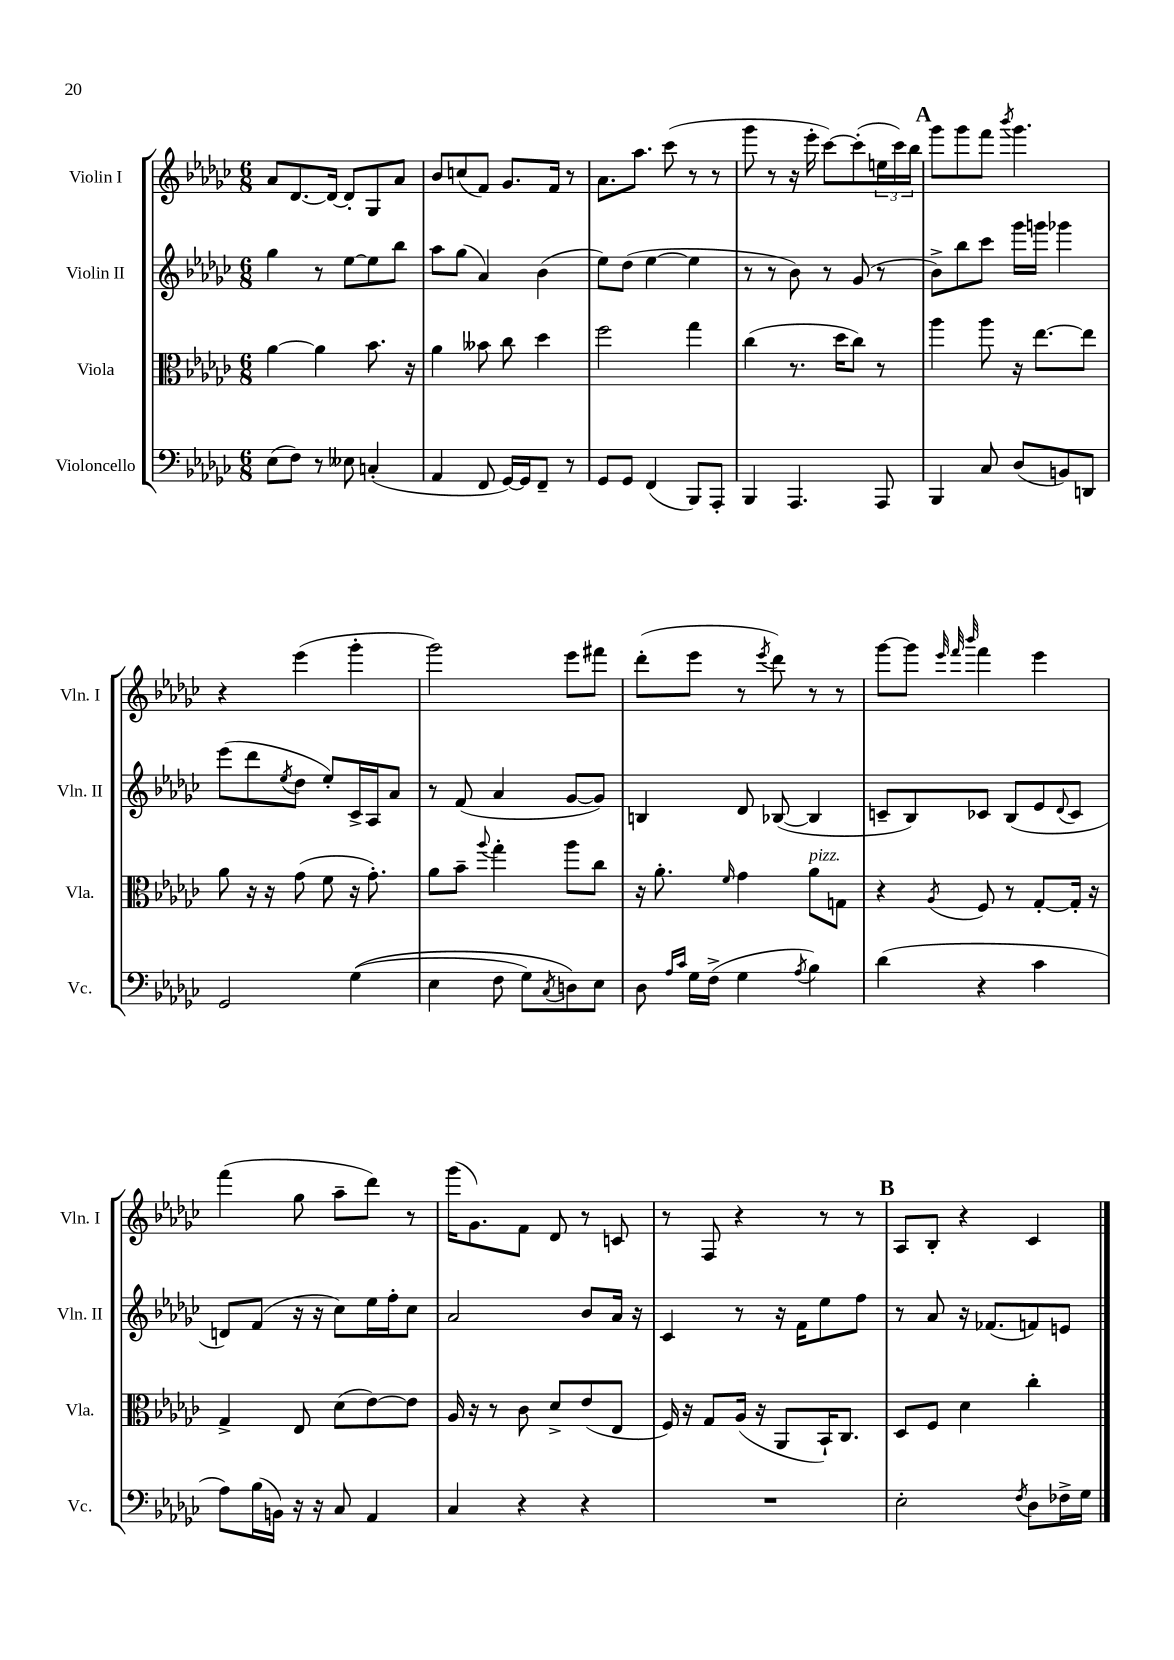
<<
\new StaffGroup <<
\new Staff = "s0" \with { instrumentName = "Violin I" shortInstrumentName = "Vln. I" } {
    \clef treble \key ges \major \numericTimeSignature \time 6/8
    aes'8 des'8.~ des'16~ des'8-. ges8 aes'8 |
    bes'8 c''8( f'8) ges'8. f'16 r8 |
    aes'8. aes''8. ces'''8( r8 r8 |
    ges'''8 r8 r16 ees'''16-. ces'''8~) ces'''8-.( \tuplet 3/2 { e''16 ces'''16) bes''16 } |
    \mark \markup { \bold "A" } ges'''8 ges'''8 f'''8 \acciaccatura { bes'''8 } ges'''4. |
    r4 ees'''4( ges'''4-. |
    ges'''2) ees'''8 fis'''8 |
    des'''8-.( ees'''8 r8 \acciaccatura { ees'''8 } des'''8) r8 r8 |
    ges'''8~ ges'''8 \grace { ees'''32 f'''32 bes'''32 } f'''4 ees'''4 |
    f'''4( ges''8 aes''8-- des'''8) r8 |
    ges'''16( ges'8.) f'8 des'8 r8 c'8 |
    r8 f8 r4 r8 r8 |
    \mark \markup { \bold "B" } aes8 bes8-. r4 ces'4 \bar "|." |
}
\new Staff = "s1" \with { instrumentName = "Violin II" shortInstrumentName = "Vln. II" } {
    \clef treble \key ges \major \numericTimeSignature \time 6/8
    ges''4 r8 ees''8~ ees''8 bes''8 |
    aes''8 ges''8( aes'4) bes'4( |
    ees''8) des''8( ees''4~ ees''4 |
    r8 r8 bes'8) r8 ges'8( r8 |
    \mark \markup { \bold "A" } bes'8->) bes''8 ces'''8 ges'''16 g'''16 ges'''4 |
    ees'''8( des'''8 \acciaccatura { ees''8 } des''8 ees''8-.) ces'16-> aes16 aes'8 |
    r8 f'8( aes'4 ges'8~ ges'8) |
    b4 des'8 bes8~( bes4 |
    c'8-- bes8) ces'8 bes8( ees'8 \appoggiatura { des'8 } ces'8 |
    d'8) f'8( r16 r16 ces''8) ees''16 f''16-. ces''8 |
    aes'2 bes'8 aes'16 r16 |
    ces'4 r8 r16 f'16 ees''8 f''8 |
    \mark \markup { \bold "B" } r8 aes'8 r16 fes'8.( f'8) e'8 \bar "|." |
}
\new Staff = "s2" \with { instrumentName = "Viola" shortInstrumentName = "Vla." } {
    \clef alto \key ges \major \numericTimeSignature \time 6/8
    aes'4~ aes'4 bes'8. r16 |
    aes'4 beses'8 ces''8 des''4 |
    f''2 ges''4 |
    ces''4( r8. des''16 ces''8) r8 |
    \mark \markup { \bold "A" } aes''4 aes''8 r16 ees''8.~ ees''8 |
    aes'8 r16 r16 ges'8( f'8 r16 ges'8.-.) |
    aes'8 bes'8-- \appoggiatura { aes''8 } ges''4-. aes''8 ces''8 |
    r16 aes'8.-. \grace { f'16 } ges'4 aes'8^\markup { \italic "pizz." } g8 |
    r4 \acciaccatura { aes8 } f8 r8 ges8~-. ges16-. r16 |
    ges4-> ees8 des'8( ees'8~) ees'8 |
    aes16 r16 r8 ces'8 des'8-> ees'8( ees8 |
    f16) r16 ges8 aes16( r16 aes,8 bes,16-!) ces8. |
    \mark \markup { \bold "B" } des8 f8 des'4 ces''4-. \bar "|." |
}
\new Staff = "s3" \with { instrumentName = "Violoncello" shortInstrumentName = "Vc." } {
    \clef bass \key ges \major \numericTimeSignature \time 6/8
    ees8( f8) r8 eeses8 c4-.( |
    aes,4 f,8 ges,16~) ges,16 f,8-- r8 |
    ges,8 ges,8 f,4( bes,,8) aes,,8-. |
    bes,,4 aes,,4. aes,,8 |
    \mark \markup { \bold "A" } bes,,4 ces8 des8( b,8) d,8 |
    ges,2 ges4(\( |
    ees4 f8 ges8) \acciaccatura { ces8 } d8\) ees8 |
    des8 \grace { aes16 ces'16 } ges16 f16->( ges4 \acciaccatura { aes8 } bes4) |
    des'4( r4 ces'4 |
    aes8) bes16( b,16) r16 r16 ces8 aes,4 |
    ces4 r4 r4 |
    R2. |
    \mark \markup { \bold "B" } ees2-. \acciaccatura { f8 } des8 fes16-> ges16 \bar "|." |
}
>>
>>
\layout { \context { \Score \remove "Bar_number_engraver" } }
